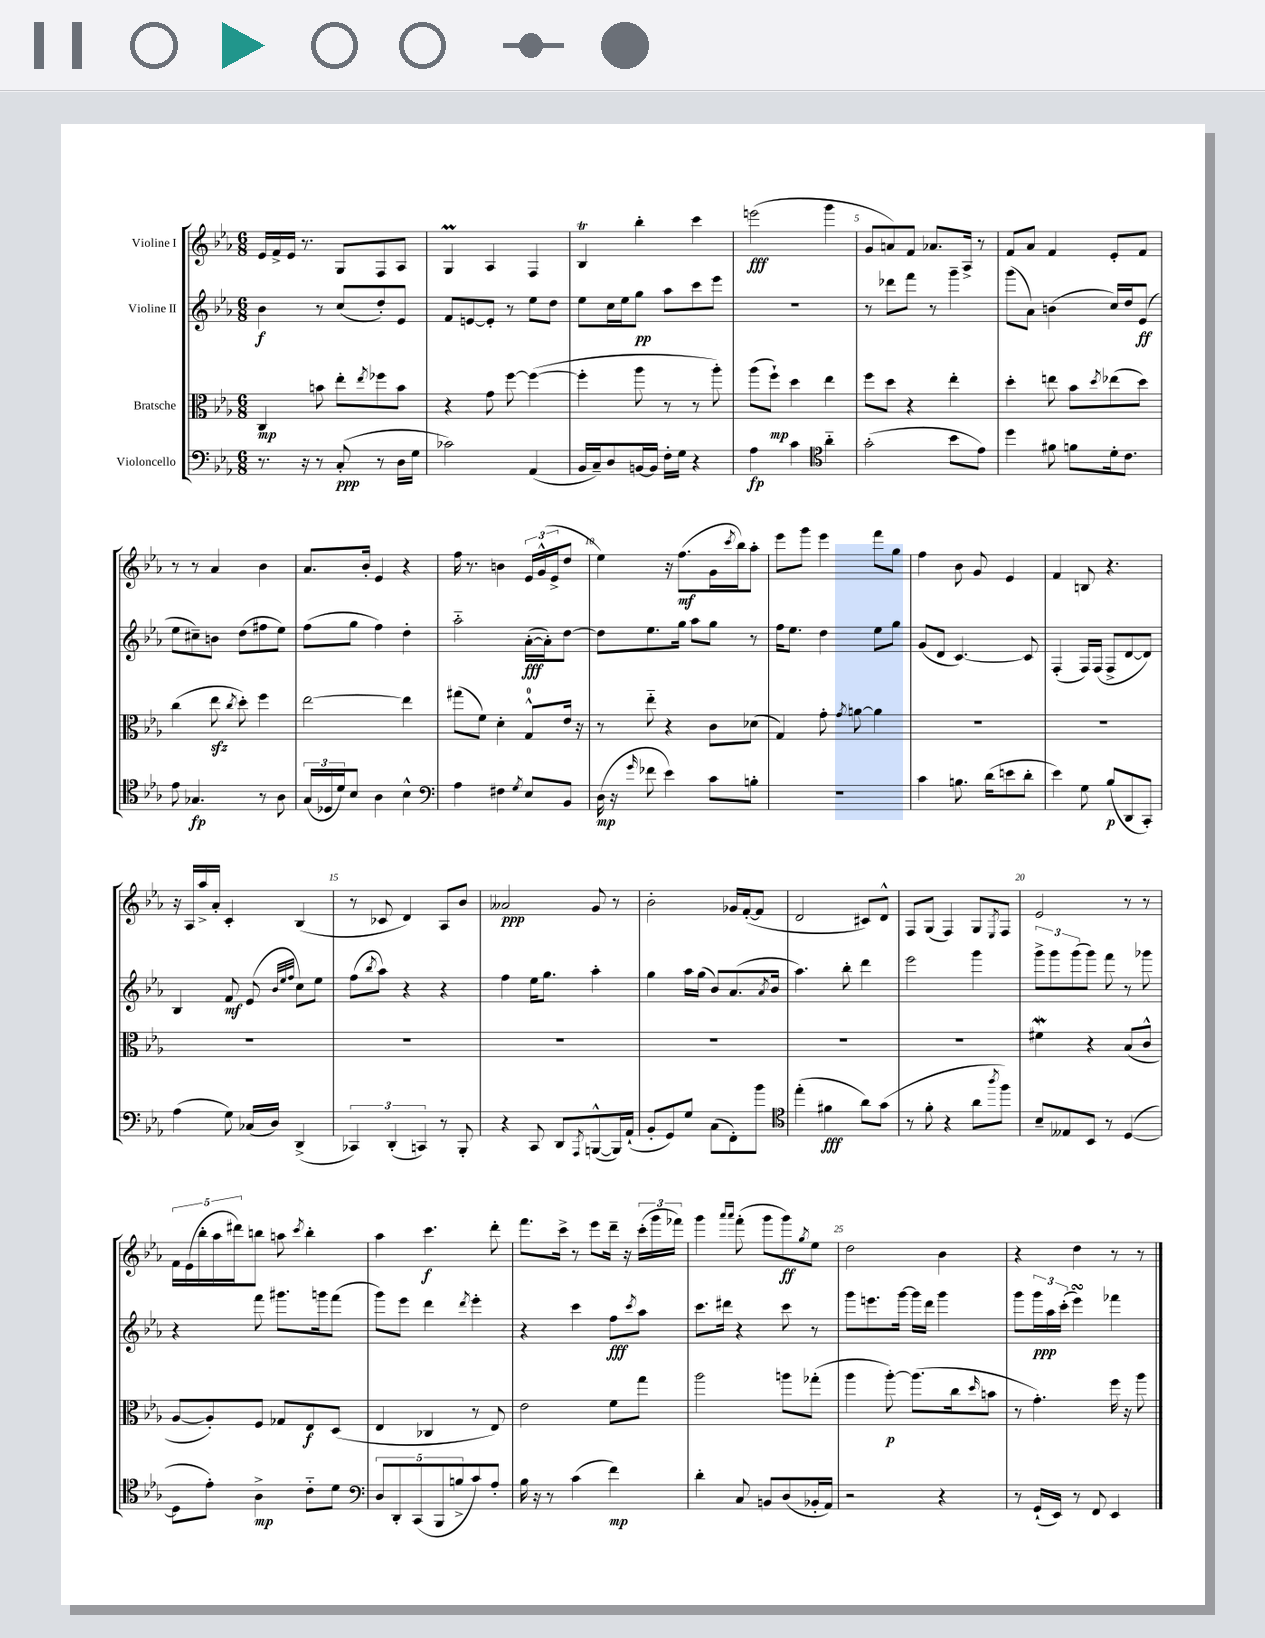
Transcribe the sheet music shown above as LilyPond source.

<<
\new StaffGroup <<
\new Staff = "s0" \with { instrumentName = "Violine I" } {
    \clef treble \key ees \major \numericTimeSignature \time 6/8
    ees'16 f'16-> ees'16 r8. g8 f8 aes8 |
    g4\prall aes4 f4 |
    bes4\trill bes''4-. c'''4 |
    e'''2\fff( g'''4 |
    g'8 a'8) f'8 aes'8. aes16-> r8 |
    f'8 aes'8 f'4 ees'8-. f'8 |
    r8 r8 aes'4 bes'4 |
    aes'8. bes'16-. ees'4 r4 |
    f''16 r8. b'4 \tuplet 3/2 { ees'16 g'16-^( ees'16-> } d''8 |
    ees''4) r16 f''8.\mf( g'16 \acciaccatura { c'''8 } bes''16) aes''8-. |
    ees'''8 g'''8 ees'''4 f'''8 g''8 |
    f''4 bes'8 g'8 ees'4 |
    f'4 b8 r4. |
    r16 aes16 aes''16-> aes'16-. c'4-. bes4( |
    r8 ces'8 d'4) aes8 bes'8 |
    aeses'2\ppp g'8 r8 |
    bes'2-. ges'16 f'16~-.( f'8 |
    d'2 cis'8) d'8-^ |
    f8 g8( f4) g8 \acciaccatura { ees8 } f8 |
    ees'2 r8 r8 |
    \tuplet 5/4 { f'16 ees'16( bes''16-. aes''16 dis'''16) } b''8 a''8 \acciaccatura { c'''8 } b''4-. |
    aes''4 c'''4.\f d'''8-. |
    f'''8. c'''16-> r8 ees'''8 d'''16-- r16 \tuplet 3/2 { c'''16-.( g'''16 fes'''16) } |
    g'''4 \grace { aes'''16 aes'''16 } f'''8-.( g'''8 g'''8\ff) \acciaccatura { g''8 } ees''8 |
    d''2 bes'4 |
    r4 d''4 r8 r8 \bar "|." |
}
\new Staff = "s1" \with { instrumentName = "Violine II" } {
    \clef treble \key ees \major \numericTimeSignature \time 6/8
    bes'4\f r8 c''8( d''8-.) ees'8 |
    f'8 e'8~ e'8-. r8 ees''8 d''8 |
    ees''8 c''16 ees''16 g''8\pp aes''8 c'''8 ees'''8 |
    R2. |
    r8 des'''8 f'''8 r8 g'''4-- |
    g'''8( aes'8) b'4( c''16) d''16 ees'8\ff( |
    ees''8 cis''8--) b'8 d''8( fis''8 ees''8) |
    f''8( g''8 f''4) d''4-. |
    aes''2-_ aes'16~-.\fff( aes'16-.) d''8~ |
    d''8 ees''8. g''16 aes''8 g''8 r8 |
    f''16 ees''8. d''4 ees''8 g''8 |
    g'8( d'8 c'4.~) c'8 |
    f4-.( f16) f16( f8-> d'8~ d'8) |
    bes4 f'8\mf ees'8( \grace { bes'32 ees''32 f''32 } c''8) ees''8 |
    f''8( \acciaccatura { bes''8 } aes''8) r4 r4 |
    f''4 ees''16 g''8. aes''4-. |
    g''4 aes''16 g''16( bes'8) aes'8.( \acciaccatura { aes'8 } bes'16 |
    aes''4.) bes''8-. d'''4 |
    ees'''2 g'''4 |
    \tuplet 3/2 { g'''8-> g'''8 g'''8( } g'''8) f'''8 r8 ges'''8 |
    r4 f'''8 gis'''8. g'''16 f'''8( |
    g'''8) ees'''8 d'''4 \acciaccatura { d'''8 } ees'''4-. |
    r4 c'''4 f''8\fff \acciaccatura { c'''8 } aes''8 |
    c'''8. dis'''16 r4 c'''8 r8 |
    g'''8 e'''8. g'''16~ g'''16 d'''16 g'''4 |
    g'''8 \tuplet 3/2 { g'''16\ppp aes''16 c'''16-.( } ees'''4\turn) fes'''4 \bar "|." |
}
\new Staff = "s2" \with { instrumentName = "Bratsche" } {
    \clef alto \key ees \major \numericTimeSignature \time 6/8
    c4\mp b'8 ees''8-. \acciaccatura { ees''8 } fes''8 b'8 |
    r4 g'8 f''8~ f''4~( |
    f''4-. aes''8 r8 r8 aes''8-.) |
    aes''8( f''8-!\mp) d''4 ees''4 |
    f''8 d''8 r4 ees''4-. |
    d''4-. e''8 bes'8 \acciaccatura { d''8 } ees''8( d''8) |
    c''4( ees''8\sfz \acciaccatura { c''8 } d''8-.) f''4 |
    ees''2~ ees''4 |
    gis''8( f'8) d'4-. g8-0-^ ees'16 r16 |
    r8 ees''8-_ r4 c'8 des'8( |
    g4) g'8-. \acciaccatura { g'8 } a'8~ a'4 |
    R2. |
    R2. |
    R2. |
    R2. |
    R2. |
    R2. |
    R2. |
    R2. |
    fis'4\mordent r4 bes8( c'8-^ |
    aes8~ aes8-.) f8 ges8 ees8\f d8( |
    ees4 ces4 r8 ees8) |
    ees'2 f'8 g''8 |
    aes''2 a''8 ges''8-.( |
    aes''4 aes''8~-.\p) aes''8.( c''16 \grace { d''16 } b'8 |
    r8 g'4.-.) f''16 r16 aes''8 \bar "|." |
}
\new Staff = "s3" \with { instrumentName = "Violoncello" } {
    \clef bass \key ees \major \numericTimeSignature \time 6/8
    r8. r16 r8 c8-.\ppp( r8 d16 g16 |
    ces'2) aes,4( |
    bes,16 c16--) d8 b,16~ b,16 f16-. g16 r4 |
    aes4\fp c'4 \clef tenor aes'4-_ |
    g'2-.( bes'8 ees'8) |
    d''4 fis'8 f'8 d'16-. c'8. |
    ees'8 ges4.\fp r8 aes8 |
    \tuplet 3/2 { g16( des16 d'16) } bes8 aes4 bes4-^ |
    \clef bass aes4 fis4 \acciaccatura { g8 } ees8 bes,8 |
    d16\mp( r16 \grace { g'16 } fes'8 ees'4) c'8 b8-. |
    R2. |
    c'4 b8. d'16( e'8 d'8-. |
    ees'4) g8 bes8\p( d,8 c,8-.) |
    aes4( g8) ces16( d16) d,4->( |
    \tuplet 3/2 { ces,4) d,4-.( c,4) } r8 bes,,8-. |
    r4 c,8 d,8 \acciaccatura { aes,,8 } b,,8~-^( b,,16) aes,16-!( |
    bes,8-. g,8) g8 c8( f,8-.) bes'8 |
    \clef tenor ees''4-.( fis'4\fff aes'8) g'8( |
    r8 f'8-. r4 aes'8 \acciaccatura { aes''8 } f''8) |
    bes8-- eeses8 bes,8 r8 d4~( |
    d8 ees'8-.) aes4->\mp c'8-_ d'8 |
    \clef bass \tuplet 5/4 { d8 d,8-. c,8( bes,,8 b8-> } c'8) aes8-. |
    bes16 r16 r8 c'4( f'4\mp) |
    d'4-. c8 b,8 d8( bes,16-. aes,16) |
    r2 r4 |
    r8 g,16-!( ees,16) r8 f,8 ees,4 \bar "|." |
}
>>
>>
\layout { \context { \Score \override BarNumber.break-visibility = ##(#f #t #t) barNumberVisibility = #(every-nth-bar-number-visible 5) } }
